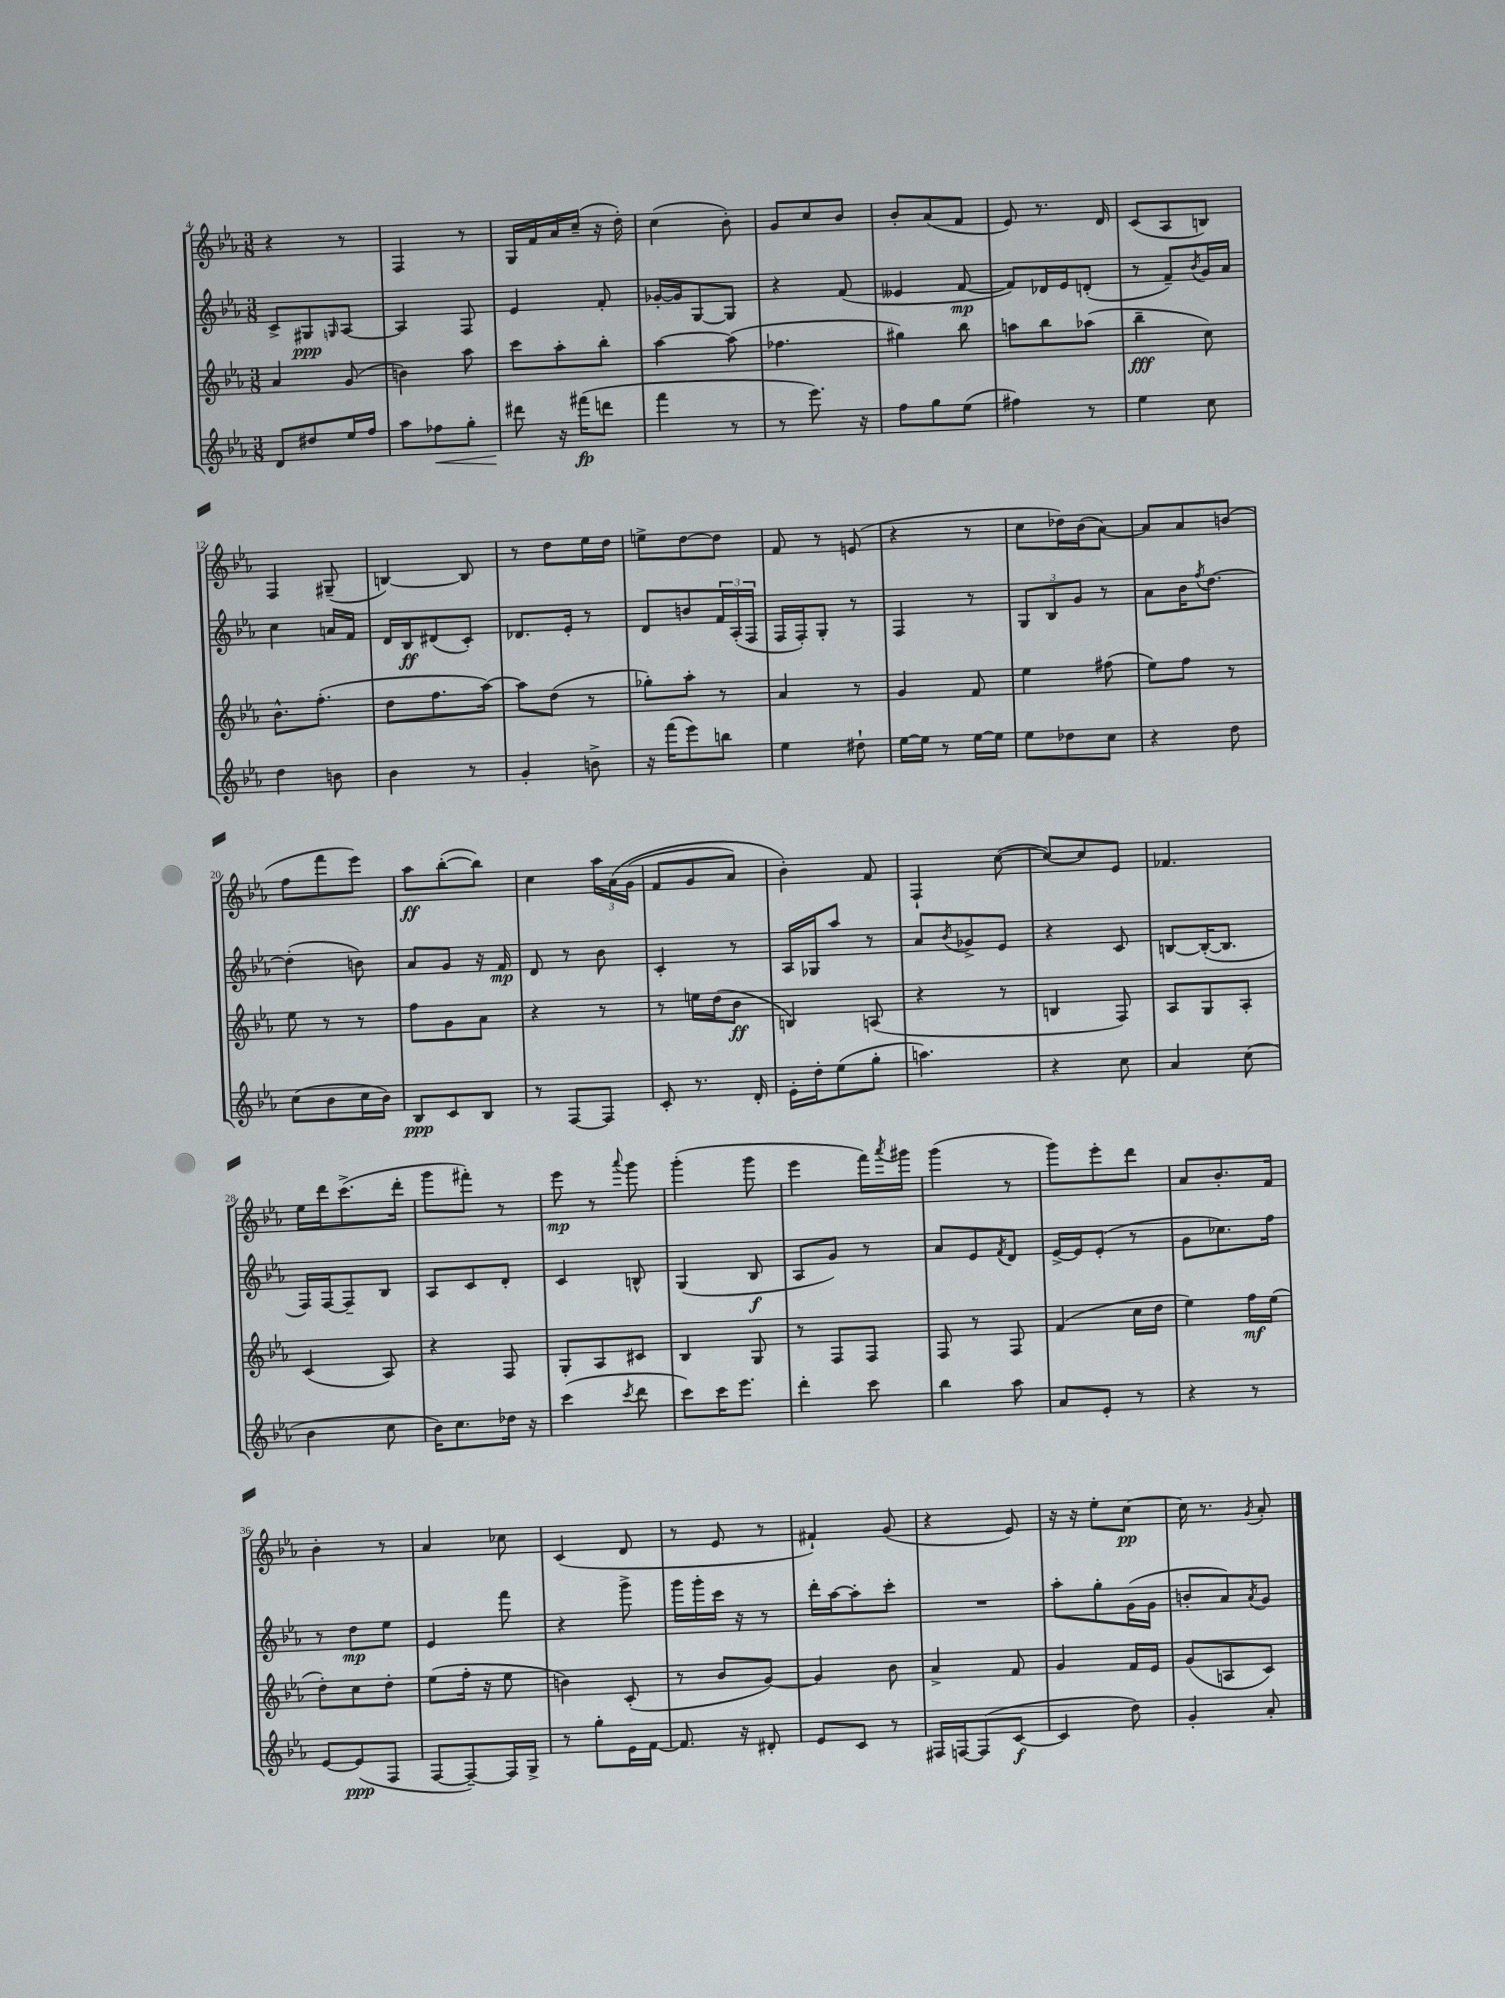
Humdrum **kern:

**kern	**kern	**kern	**kern
*staff4	*staff3	*staff2	*staff1
*clefG2	*clefG2	*clefG2	*clefG2
*k[b-e-a-]	*k[b-e-a-]	*k[b-e-a-]	*k[b-e-a-]
*M3/8	*M3/8	*M3/8	*M3/8
8d	4a-	8c^	4r
8dd#	.	8G#	.
.	.	16qqG	.
16ee-	(8g	[8A-	8r
16ff	.	.	.
=	=	=	=
8aa-	4b)	4A-]	4F
8ff-	.	.	.
8gg'	8aa-	8F	8r
=	=	=	=
8ddd#	8ccc	4e-	16G
.	.	.	16f
16r	8aa-'	.	16a-
(16fff#	.	.	(16cc~
8ddd	8bb-'	8f'	16r
.	.	.	16dd')
=	=	=	=
4fff	[4aa-	[16g-'	(4cc
.	.	16g-]	.
.	.	[8G	.
8r	(8aa-]	8G]	8b-')
=	=	=	=
8r	4.ff-	4r	8g
8.eee-)	.	.	8cc
.	.	(8f	8b-
16r	.	.	.
=	=	=	=
8ff	4gg#)	4e--	8b-'
8gg	.	.	(8a-
(8ee-	8bb-	[8f	8f
=	=	=	=
4ff#)	8aa	8f])	8e-)
.	8bb-	16d-	8.r
.	.	16e-	.
8r	(8aa-	(8d'	.
.	.	.	16d
=	=	=	=
4ee-	4bb-~	8r	(8c
.	.	8f~)	8A-
.	.	8qb-	.
8cc	8cc)	16g	8B)
.	.	16a-	.
=	=	=	=
4dd	8.b-^^	4cc	4F
.	(8.ff'	.	.
8b	.	16a	(8G#~
.	.	16f	.
=	=	=	=
4b-	8dd	16d	[4B)
.	.	16B-	.
.	8.ff	(8d#	.
8r	.	8c')	8B]
.	[16aa-)	.	.
=	=	=	=
4g'	8aa-]	8.d-	8r
.	(8dd	.	8dd
.	.	16e-'	.
8b^	8r	8r	16ee-
.	.	.	16dd
=	=	=	=
16r	8gg-')	8d	8ee^
(16fff	.	.	.
8eee-)	8aa-'	8b	[8dd
8bb	8r	24f	8dd]
.	.	(24A-'	.
.	.	24F	.
=	=	=	=
4ee-	4a-	16F	8f
.	.	16F')	.
.	.	8G'	8r
8dd#`	8r	8r	(8e
=	=	=	=
[16ee-	4g	4F	4r
16ee-]	.	.	.
8r	.	.	.
[16ee-	8f	8r	8r
16ee-]	.	.	.
=	=	=	=
8ee-	4ee-	12G	8cc
.	.	12B-	.
8dd-	.	.	16dd-)
.	.	12g	.
.	.	.	(16b-
8cc	(8ff#	8r	[8a-)
=	=	=	=
4r	8ee-)	8a-	8a-]
.	8ff	16b-	8a-
.	.	8qff	.
.	.	[8.dd	.
8dd	8r	.	(8b
=	=	=	=
(8cc	8ee-	(4dd']	8ff
8b-	8r	.	8fff
16cc	8r	8b)	8eee-)
16b-)	.	.	.
=	=	=	=
8B-	8ff	8a-	8aa-
8c	8g	8g	([8bb-'
8B-	8a-	16r	8bb-])
.	.	16f	.
=	=	=	=
8r	4r	8d	4cc
[8F	.	8r	.
8F]	8r	8b-	24aa-
.	.	.	&(24a-
.	.	.	(24g
=	=	=	=
8c'	8r	4c'	8f
8.r	16ee	.	8g
.	(16dd	.	.
.	8b-	8r	8a-)
16d'	.	.	.
=	=	=	=
16e-'	4B)	16A-	4b-'&)
16dd'	.	16G-	.
(8ee-	.	8aa-	.
8gg'	(8A	8r	8f
=	=	=	=
4.aa)	4r	8a-	4F`
.	.	8qb-	.
.	.	8g-^	.
.	8r	8e-	([8cc
=	=	=	=
4r	4B	4r	8cc_)
.	.	.	8cc]
8cc	8F)	8c	8e-
=	=	=	=
4a-	8A-	[8B	4.f-
.	8G	(16B'_	.
.	.	8.B]	.
(8cc	8A-'	.	.
=	=	=	=
4b-	(4c	16F)	16ee-
.	.	[16F	16ddd
.	.	8F~]	(8.ccc^
8cc	8A-)	8B-	.
.	.	.	16ddd'
=	=	=	=
16b-)	4r	8A-	8ggg
8.cc	.	.	.
.	.	8c	8fff#')
16dd-	8F	8d'	8r
16r	.	.	.
=	=	=	=
(4ccc	8G'	4c	8eee-
.	8A-	.	8r
8qccc	.	.	8qqaaa-
8ddd	8c#	8B^^	8ggg
=	=	=	=
8ccc)	4B-	(4G	(4ggg'
16ccc	.	.	.
8.eee-	.	.	.
.	8G	8B-	8ggg
=	=	=	=
4ddd'	8r	8A-	4eee-
.	8F	8g)	.
8ccc	8F	8r	16fff)
.	.	.	8qaaa-
.	.	.	16ggg#
=	=	=	=
4bb-	8F	8a-	(4ggg
.	8r	8e-	.
.	.	8qf	.
8aa-	8F	8d	8r
=	=	=	=
8a-	(4f	[16e-^	8ggg)
.	.	16e-]	.
8e-'	.	(8e-'	8eee-'
8r	16cc	8r	8ddd
.	16dd	.	.
=	=	=	=
4r	4ee-)	8g	8a-
.	.	8.cc-)	8.b-'
8r	16ff	.	.
.	(16ee-	16ff	16f
=	=	=	=
[8e-	8dd')	8r	4b-'
(8e-]	8cc	8dd	.
8F	8dd'	8ee-	8r
=	=	=	=
[8F	(8ee-	4e-	4a-
8F~_)	16ff'	.	.
.	16r	.	.
16F]	8ee-	8fff	8cc-
16G^	.	.	.
=	=	=	=
8r	4b)	4r	(4c
8gg'	.	.	.
16e-	(8c'	8ggg^	8d
[16f	.	.	.
=	=	=	=
8.f]	8r	16ggg	8r
.	.	16ggg'	.
.	8b-	16ccc	8e-
16r	.	16r	.
8d#'	[8g)	8r	8r
=	=	=	=
8e-	4g]	16ddd'	4f#`)
.	.	[16aa-	.
8c	.	8aa-']	.
8r	8b-	8ccc'	(8g
=	=	=	=
16F#	4a-^	4.r	4r
[16F	.	.	.
(8F]	.	.	.
[8c	8f	.	8e-)
=	=	=	=
4c]	4g	8aa-'	16r
.	.	.	16r
.	.	8gg'	8ee-'
8dd)	16f	(16g	[8cc
.	16e-	16g	.
=	=	=	=
4g'	(8g	8b'	16cc]
.	.	.	8.r
.	8A	8a-)	.
.	.	8qa-	8qg
8a-'	8c)	8g	8a-'
==	==	==	==
*-	*-	*-	*-
